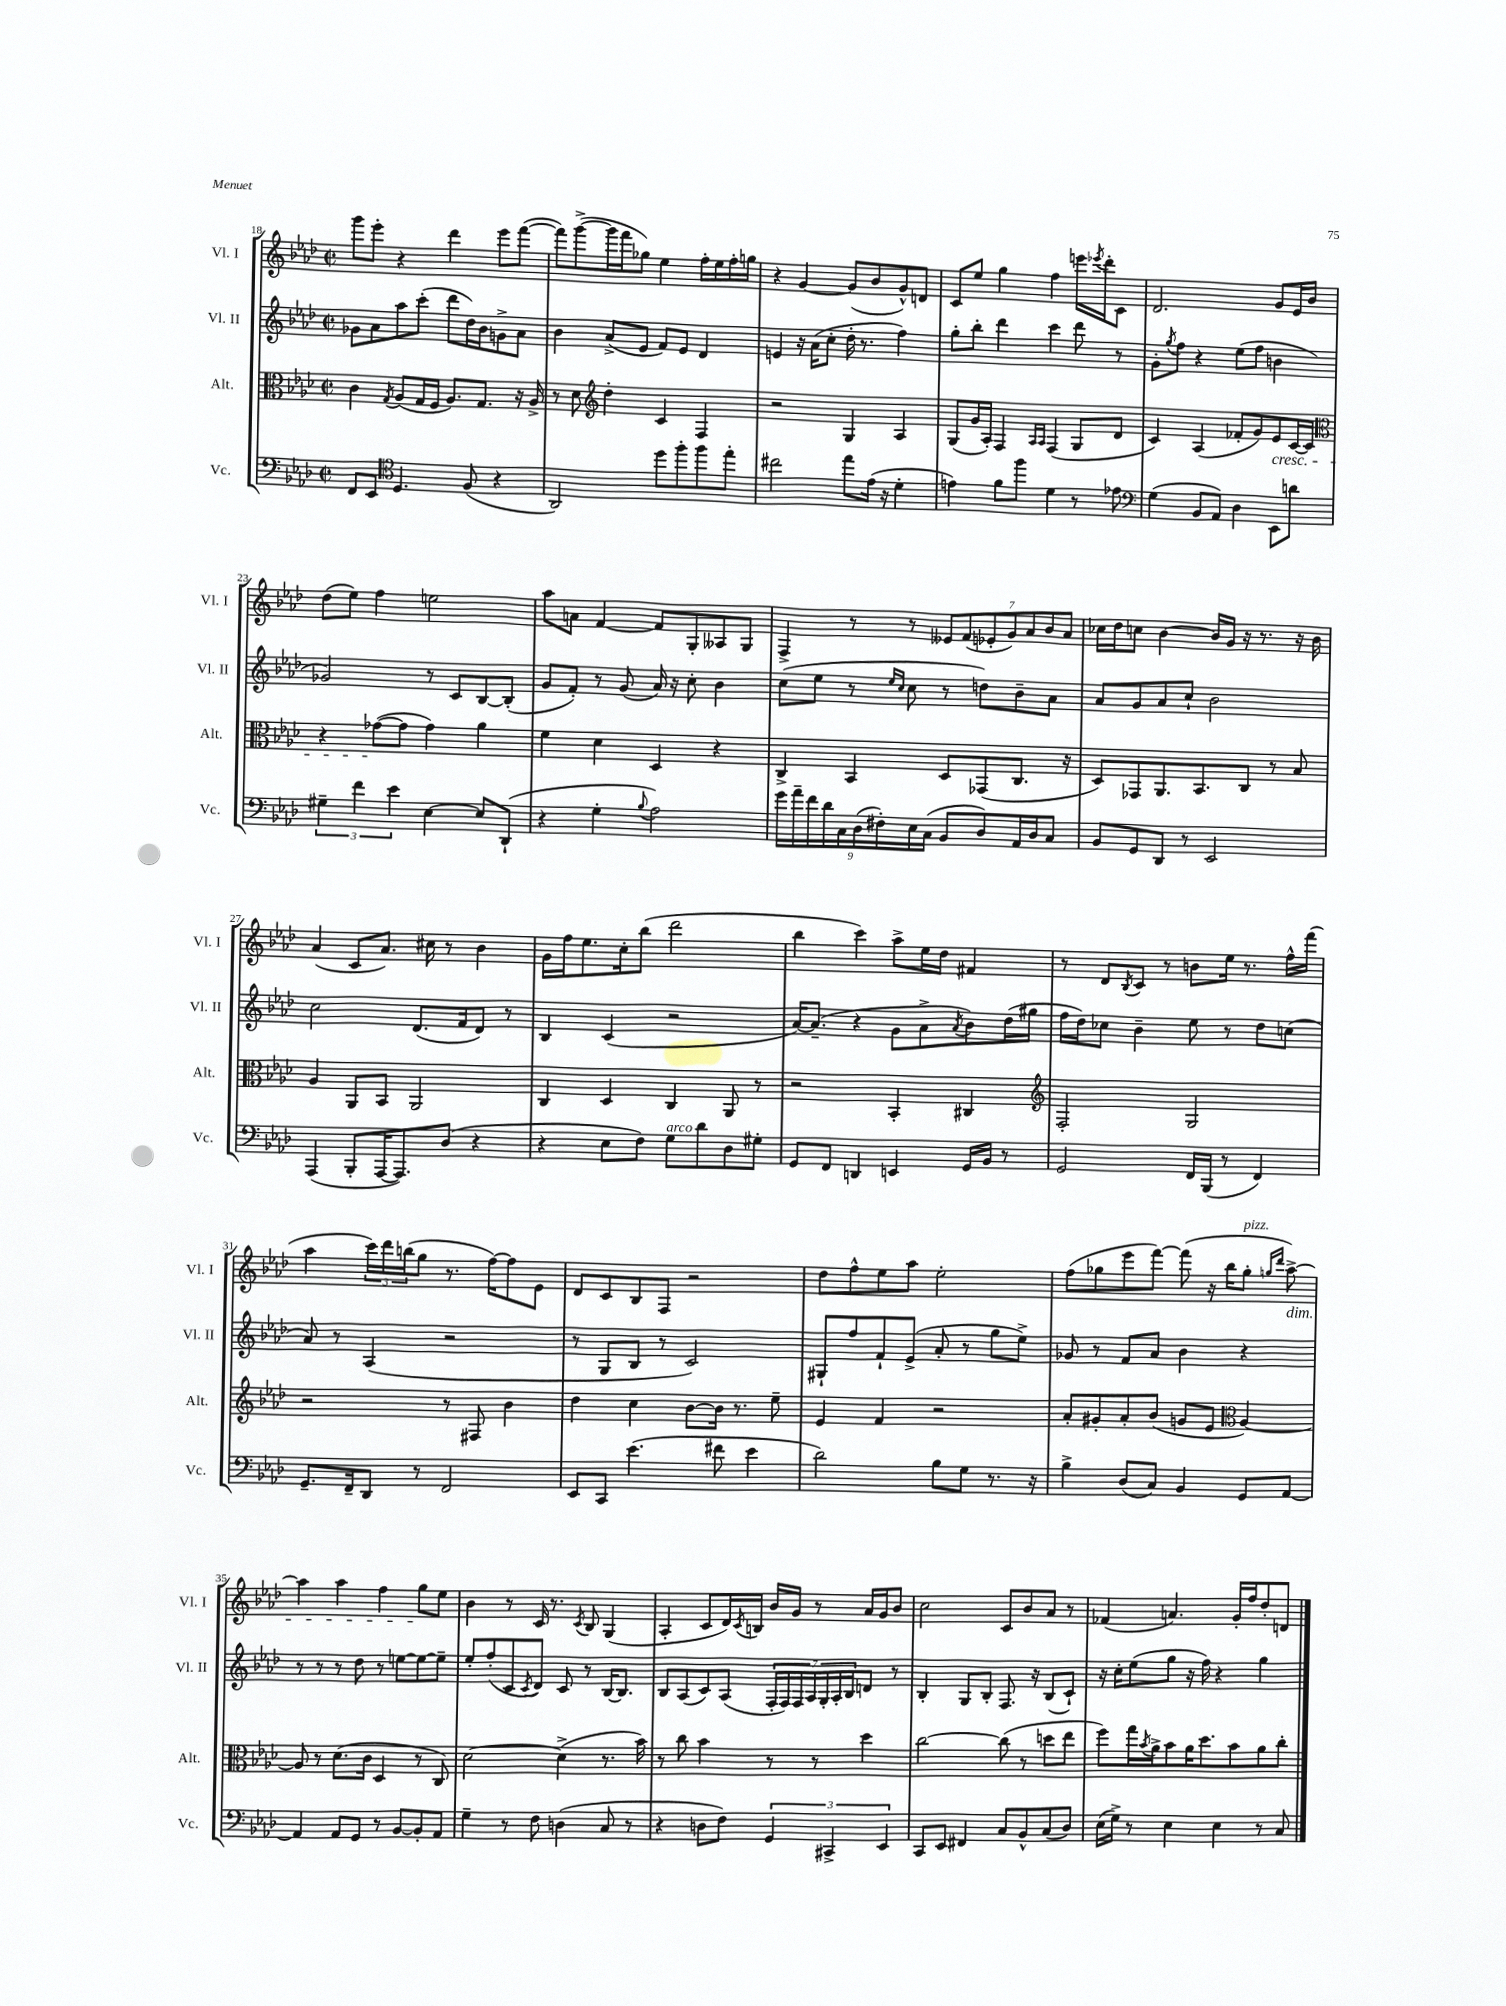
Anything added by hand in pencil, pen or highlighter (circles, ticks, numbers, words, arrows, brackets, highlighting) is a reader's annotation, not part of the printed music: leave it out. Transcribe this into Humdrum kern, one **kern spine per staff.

**kern	**kern	**kern	**kern
*part4	*part3	*part2	*part1
*staff4	*staff3	*staff2	*staff1
*I"Vc.	*I"Alt.	*I"Vl. II	*I"Vl. I
*I'Vc.	*I'Alt.	*I'Vl. II	*I'Vl. I
*clefF4	*clefC3	*clefG2	*clefG2
*k[b-e-a-d-]	*k[b-e-a-d-]	*k[b-e-a-d-]	*k[b-e-a-d-]
*M2/2	*M2/2	*M2/2	*M2/2
*met(c|)	*met(c|)	*met(c|)	*met(c|)
=18	=18	=18	=18
8FF/L	4c\	8g-X\L	8ggg\L
8EE-/J	.	8a-\	8eee-'\J
*clefC4	*	*	*
.	8qG/	.	.
4.D-/	(8A-/L	8aa-\	4r
.	16G/L	(8ccc'\J	.
.	16F/JJ	.	.
.	8.A-/L)	8ddd-\L	4ddd-\
(8F/	.	16dd-\L)	.
.	8.G/J	16b-\J	.
4r	.	8gn^\	8eee-\L
.	16r	8a-\J	([8fff\J
.	16A-^/	.	.
=19	=19	=19	=19
2AA-/)	8r	4b-\	8fff\L])
.	8d-\	.	([8ggg^\
*	*clefG2	*	*
.	4dd-'\	(8a-^/L	16ggg\L]
.	.	.	16fff\J
.	.	8e-/J	8gg-X\J)
8dd-\L	4c/	8f/L)	4ee-\
8ff'\	.	8e-/J	.
8ff\	4F/	4d-/	16ff'\LL
.	.	.	16ee-\
8ee-'\J	.	.	16ff'\
.	.	.	16ggn\JJ
=20	=20	=20	=20
2cc#X\	2r	4en/	4r
.	.	16r	[4g/
.	.	(16a-\KL	.
.	.	8cc'\J	.
8ee-\L	4G/	16dd-'\	(8g/L]
.	.	8.r	.
(16e-\Jk	.	.	8b-/
16r	.	.	.
4d-'\	4A-/	4ff\)	8g^^/)
.	.	.	8dn/J
=21	=21	=21	=21
4en\)	(8G/L	8gg'\L	8c/L
.	16g/L	8bb-'\J	8ee-/J
.	16A-'/JJ)	.	.
8f\L	4F/	4ddd-\	4gg\
8ff\J	.	.	.
.	16qqA-/LL	.	.
.	16qqA-/JJ	.	.
4d-\	(4F/	4ccc\	4ff\
8r	8G/L	8ddd-\	16eeen\LL
.	.	.	8qeee-X/
.	.	.	16ddd-'\J
8e-X\	8d-/J	8r	8c\J
=22	=22	=22	=22
*clefF4	*	*	*
(4G\	4c/)	8g'\L	2.d-/
.	.	8qgg/	.
.	.	8ff\J	.
8BB-/L	(4A-/	4r	.
8AA-/J)	.	.	.
4D-\	8f-X'/L	(8ee-\L	.
.	8g/)	8ff\J	.
!	!LO:TX:b:i:t=cresc.	!	!
8EE-\L	8e-/	4bn\	8g/L
8dn\J	[16c/L	.	16e-/L
.	16c/JJ]	.	16b-/JJ
!!LO:LB:g=z
=23	=23	=23	=23
*	*clefC3	*	*
6G#X~\	4r	2g-X/)	(8dd-\L
.	.	.	8ee-\J)
6f\	.	.	.
.	([8g-X\L	.	4ff\
6e-\	.	.	.
.	8g-\J]	.	.
[4E-\	4g-\)	8r	2een\
.	.	8c/L	.
8E-/L]	4a-\	[8B-/	.
(8DD-`/J	.	(8B-'/J]	.
=24	=24	=24	=24
4r	4f\	8g/L	8aa-\L
.	.	8f'/J)	8an\J
4G'\	4d-\	8r	[4f/
.	.	(8g/	.
8qqB-/	.	.	.
2A-\)	4D-/	16a-/)	8f/L]
.	.	16r	.
.	.	8cc'\	8G'/
.	4r	4b-\	8A--X/
.	.	.	8G/J
=25	=25	=25	=25
18g\LL	4C^/	(8cc\L	4F^/
18a-~\	.	.	.
18f\	.	.	.
.	.	8ee-\J	.
18d-\	.	.	.
18C\	.	.	.
.	4BB-/	8r	8r
(18D-\	.	.	.
18F#X'\)	.	.	.
.	.	16qqee-/LL	.
.	.	16qqcc/JJ	.
.	.	8cc\	8r
18E-\	.	.	.
(18C\JJ	.	.	.
8BB-/L	8D-/L	8r	14e--X/L
.	.	.	(14f/
8D-/)	(8GG-X/	8ddn\L)	.
.	.	.	14e-X'/
.	.	.	14g/)
16AA-/L	8.C/J	8b-~\	.
.	.	.	14a-/
16D-/J	.	.	.
.	.	.	14b-/
8C/J	.	8a-\J	.
.	.	.	14a-/J
.	16r	.	.
=26	=26	=26	=26
8BB-/L	8D-/L)	8a-/L	16cc-X\LL
.	.	.	16dd-\J
8GG/	8GG-X/	8g/	8ccn\J
8DD-/J	8.AA-/	8a-/	[4b-\
8r	.	8cc`/J	.
.	8.BB-/	.	.
2EE-/	.	2b-\	16b-/LL]
.	.	.	16g/JJ
.	8C/J	.	16r
.	.	.	8.r
.	8r	.	.
.	8B-/	.	16r
.	.	.	16b-\
!!LO:LB:g=z
=27	=27	=27	=27
(4AAA-/	4A-/	2cc\	(4a-/
8BBB-'/L	8AA-/L	.	8c/L
[16AAA-/K	8BB-/J	.	8.a-/J)
8.AAA-/])	.	.	.
.	2AA-/	(8.d-/L	.
.	.	.	16cc#X\
(8D-/J	.	.	8r
.	.	16f/k	.
4r	.	8d-/J)	4b-\
.	.	8r	.
=28	=28	=28	=28
4r	4C/	4B-/	16g\LL
.	.	.	16ff\J
.	.	.	8.ee-\
8E-\L	4D-/	(4c/	.
.	.	.	16cc'\k
8F\J)	.	.	(8bb-\J
!LO:TX:a:i:t=arco	!	!	!
8G\L	4C/	2r	2ddd-\
8d-\	.	.	.
8D-\	8AA-/	.	.
8G#X'\J	8r	.	.
=29	=29	=29	=29
8GG/L	2r	[16a-/KL)	4bb-\
.	.	(8.a-~/J]	.
8FF/J	.	.	.
4DDn/	.	4r	4ccc\)
4EEn/	4BB-'/	8g\L	8aa-^\L
.	.	8a-^\	16ee-\L
.	.	.	16dd-\JJ
.	.	8qa-/	.
16GG/LL	4C#X/	8b-\)	4f#X/
16BB-/JJ	.	.	.
8r	.	(16dd-\L	.
.	.	16gg#X\JJ	.
=30	=30	=30	=30
*	*clefG2	*	*
2GG/	2F'/	16ff\LL	8r
.	.	16dd-\J)	.
.	.	8cc-X\J	8d-/L
.	.	.	8qB-/
.	.	4b-~\	8c/J
.	.	.	8r
16FF/LL	2G/	8ee-\	8bn\L
(16BBB-/JJ	.	.	.
8r	.	8r	16ee-\Jk
.	.	.	8.r
4FF/)	.	8dd-\L	.
.	.	(8ccn\J	16ff^^\LL
.	.	.	(16fff\JJ
!!LO:LB:g=z
=31	=31	=31	=31
8.GG~/L	2r	8a-/)	4aa-\
.	.	8r	.
16FF~/k	.	.	.
8DD-/J	.	(4A-/	24ccc\LL)
.	.	.	24ddd-\
.	.	.	(24bbn\J
8r	.	.	8gg\J
2FF/	8r	2r	8.r
.	8F#X/	.	.
.	.	.	[16ff\KL)
.	4b-\	.	8ff\]
.	.	.	8e-\J
=32	=32	=32	=32
8EE-/L	4dd-\	8r	8d-/L
8CC/J	.	8G/L	8c/
(4.e-\	4cc\	8B-/J	8B-/
.	.	8r	8F/J
.	[8b-\L	2c/)	2r
8f#X\	16b-\Jk]	.	.
.	8.r	.	.
4e-\	.	.	.
.	8ee-~\	.	.
=33	=33	=33	=33
2d-\)	4e-/	8G#X`/L	8dd-\L
.	.	8ff/	8ff^^\
.	4f/	8f`/	8ee-\
.	.	(8e-^/J	8aa-\J
8B-\L	2r	8a-'/	2ee-'\
8G\J	.	8r	.
8.r	.	8gg\L	.
.	.	8ee-^\J)	.
16r	.	.	.
=34	=34	=34	=34
4B-^\	8a-'/L	8g-X/	(8ff\L
.	8g#X'/	8r	8gg-X\
(8D-/L	8a-'/	8f/L	8eee-\
8C/J)	(8b-/J	8a-/J	[8fff\J)
4BB-/	8gn/L	4b-\	(8fff\]
.	8e-/J	.	16r
.	.	.	16bb-\KL
*	*clefC3	*	*
!	!	!	!LO:TX:a:i:t=pizz.
8GG/L	[4A-/)	4r	8gg-'\J
.	.	.	16qqggn/LL
.	.	.	16qqddd-/JJ
!	!	!	!LO:TX:b:i:t=dim.
[8AA-/J	.	.	[8aa-^\)
!!LO:LB:g=z
=35	=35	=35	=35
4AA-/]	8A-/]	8r	4aa-\]
.	8r	8r	.
8AA-/L	(8.d-\L	8r	4aa-\
8GG/J	.	8dd-\	.
.	16c\Jk	.	.
8r	4D-/	8r	4ff\
[8BB-/L	.	[8een\L	.
8BB-'/]	8r	8ee\_	8gg\L
8AA-/J	8C/)	8ee~\J]	8ee-\J
=36	=36	=36	=36
4G~\	[2d-\	8ee-'/L	4b-\
.	.	(8ff'/	.
8r	.	8c/	8r
.	.	8qc/	.
8F\	.	8d-/J)	16c/
.	.	.	8.r
(4Dn\	(4d-^\]	8c/	.
.	.	.	8qc/
.	.	8r	8B-/
8C/	8.r	[16B-/KL	(4G/
.	.	8.B-/J]	.
8r	.	.	.
.	16b-\)	.	.
=37	=37	=37	=37
4r	8r	8B-/L	4A-'/
.	8cc\	(8A-/	.
8Dn\L	4b-\	8c/)	8c/L
8F\J)	.	(8A-/J	16d-/L)
.	.	.	8qc/
.	.	.	16Bn/JJ
6GG/	8r	28F'/LL	16b-/LL
.	.	28F/)	.
.	.	.	16g/JJ
.	.	28F/	.
.	.	28A-/	.
.	8r	.	8r
.	.	28G'/	.
6CC#X^/	.	.	.
.	.	28A-'/	.
.	.	28B-/J	.
.	4dd-\	8dn/J	16a-/LL
.	.	.	16g/J
6EE-/	.	.	.
.	.	8r	8b-/J
=38	=38	=38	=38
8CC/L	[2cc\	4B-'/	2cc\
8EE-/J	.	.	.
4FF#X/	.	8G/L	.
.	.	8B-'/J	.
8C/L	(8cc\]	8.F/	8c/L
8BB-^^/	8r	.	8b-/
.	.	16r	.
(8C/	8ddn\L	(8B-/L	8a-/J
8D-/J)	8ee-\J	8c`/J)	8r
=39	=39	=39	=39
(16E-\LL	8ff\L)	16r	(4f-X/
16G^\JJ)	.	16cc'\KL	.
8r	16gg\L	(8ee-\	.
.	8qb-/	.	.
.	16a-^\J	.	.
4E-\	8b-\	8gg\J	4.an/)
.	16a-\K	16r	.
.	8.dd-\	16ff\)	.
4E-\	.	4r	.
.	8b-\	.	16g'/LL
.	.	.	16ff/J
8r	8a-\	4gg\	8dd-'/
8C/	8cc'\J	.	8dn/J
==	==	==	==
*-	*-	*-	*-
